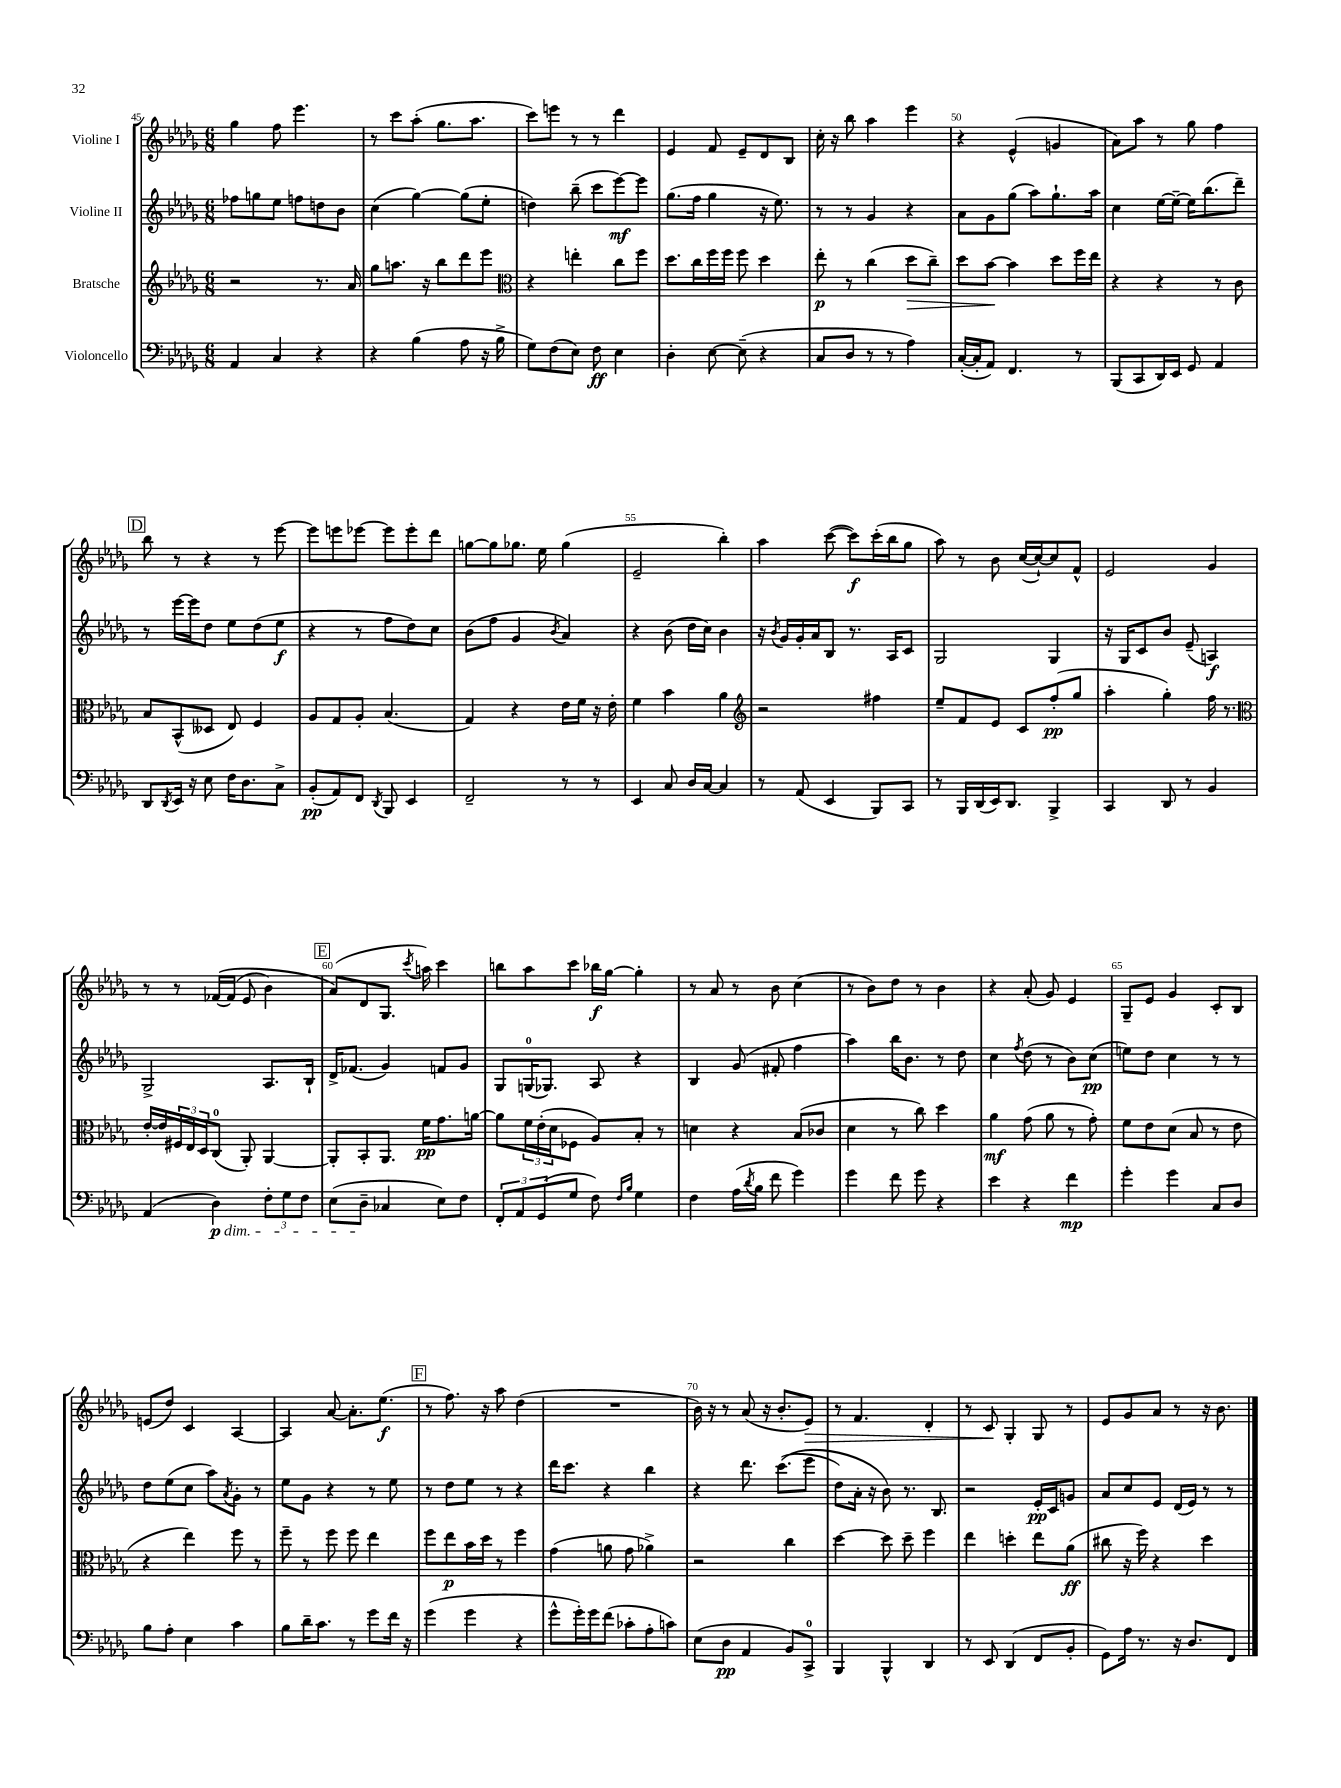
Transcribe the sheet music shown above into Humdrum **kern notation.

**kern	**dynam	**kern	**dynam	**kern	**dynam	**kern	**dynam
*part4	*part4	*part3	*part3	*part2	*part2	*part1	*part1
*staff4	*staff4	*staff3	*staff3	*staff2	*staff2	*staff1	*staff1
*I"Violoncello	*	*I"Bratsche	*	*I"Violine II	*	*I"Violine I	*
*clefF4	*	*clefG2	*	*clefG2	*	*clefG2	*
*k[b-e-a-d-g-]	*	*k[b-e-a-d-g-]	*	*k[b-e-a-d-g-]	*	*k[b-e-a-d-g-]	*
*M6/8	*	*M6/8	*	*M6/8	*	*M6/8	*
=45	=45	=45	=45	=45	=45	=45	=45
4AA-/	.	2r	.	8ff-X\L	.	4gg-\	.
.	.	.	.	8ggn\	.	.	.
4C/	.	.	.	8ee-\J	.	8ff\	.
.	.	.	.	8ffn\L	.	4.eee-\	.
4r	.	8.r	.	8ddn\	.	.	.
.	.	.	.	8b-\J	.	.	.
.	.	16a-/	.	.	.	.	.
=46	=46	=46	=46	=46	=46	=46	=46
4r	.	8gg-\L	.	(4cc\	.	8r	.
.	.	8.aan\J	.	.	.	8ccc\L	.
(4B-\	.	.	.	[4gg-\)	.	(8aa-'\J	.
.	.	16r	.	.	.	.	.
.	.	8bb-\L	.	.	.	8.gg-\L	.
8A-\	.	8ddd-\	.	(8gg-\L]	.	.	.
.	.	.	.	.	.	8.aa-\J	.
16r	.	8eee-\J	.	8ee-'\J	.	.	.
16B-^\	.	.	.	.	.	.	.
=47	=47	=47	=47	=47	=47	=47	=47
*	*	*clefC3	*	*	*	*	*
8G-\L)	.	4r	.	4ddn\)	.	8ccc\L)	.
(8F\	.	.	.	.	.	8eeen\J	.
8E-\J)	.	4een'\	.	(8bb-~\	.	8r	.
8F\	ff	.	.	8ccc\L	.	8r	.
4E-\	.	8cc\L	.	[8eee-\)	mf	4ddd-\	.
.	.	8ff\J	.	8eee-\J]	.	.	.
=48	=48	=48	=48	=48	=48	=48	=48
4D-'\	.	8.dd-\L	.	(8.gg-\L	.	4e-/	.
.	.	16cc\L	.	16ff\Jk	.	.	.
[8E-\	.	16ff\	.	4gg-\	.	8f/	.
.	.	16ff\JJ	.	.	.	.	.
(8E-~\]	.	8ff\	.	.	.	8e-~/L	.
4r	.	4dd-\	.	16r	.	8d-/	.
.	.	.	.	8.ee-\)	.	.	.
.	.	.	.	.	.	8B-/J	.
=49	=49	=49	=49	=49	=49	=49	=49
8C/L	.	8ee-'\	p	8r	.	16cc'\	.
.	.	.	.	.	.	16r	.
8D-/J	.	8r	.	8r	.	8bb-\	.
8r	.	(4cc\	.	4g-/	.	4aa-\	.
8r	.	.	.	.	.	.	.
!	!	!	!LO:HP:b	!	!	!	!
4A-\)	.	8dd-\L	>	4r	.	4eee-\	.
.	.	8cc~\J)	.	.	.	.	.
=50	=50	=50	=50	=50	=50	=50	=50
([16C'/LL	.	8dd-\L	.	8a-\L	.	4r	.
16C'/J]	.	.	.	.	.	.	.
8AA-/J)	.	[8b-\J	.	8g-\	.	.	.
4.FF/	.	4b-\]	]	(8gg-\J	.	(4e-^^/	.
.	.	.	.	8aa-\L)	.	.	.
.	.	8dd-\L	.	8.gg-`\	.	4gn/	.
8r	.	16ff\L	.	.	.	.	.
.	.	16ee-\JJ	.	16aa-\Jk	.	.	.
=51	=51	=51	=51	=51	=51	=51	=51
(8BBB-/L	.	4r	.	4cc\	.	8a-\L)	.
8CC/	.	.	.	.	.	8aa-\J	.
16DD-/L)	.	4r	.	[16ee-\LL	.	8r	.
16EE-/JJ	.	.	.	16ee-~\JJ_	.	.	.
8GG-/	.	.	.	16ee-\KL]	.	8gg-\	.
.	.	.	.	(8.bb-\	.	.	.
4AA-/	.	8r	.	.	.	4ff\	.
.	.	8c\	.	8ddd-~\J)	.	.	.
!!LO:LB:g=z
!!LO:REH:place=s1:t=D
=52	=52	=52	=52	=52	=52	=52	=52
8DD-/L	.	8B-/L	.	8r	.	8bb-\	.
8qDD-/	.	.	.	.	.	.	.
16EE-/Jk	.	(8BB-^^/	.	[16eee-\LL	.	8r	.
16r	.	.	.	16eee-\J]	.	.	.
8E-\	.	8D--X/J	.	8dd-\J	.	4r	.
16F\KL	.	8E-/)	.	8ee-\L	.	.	.
8.D-\	.	.	.	.	.	.	.
.	.	4F/	.	(8dd-\	.	8r	.
8C^\J	.	.	.	8ee-\J	f	[8eee-\	.
=53	=53	=53	=53	=53	=53	=53	=53
(8BB-'/L	pp	8A-/L	.	4r	.	8eee-\L]	.
8AA-/)	.	8G-/	.	.	.	8eeen\	.
8FF/J	.	8A-'/J	.	8r	.	[8eee-X\J	.
8qDD-/	.	.	.	.	.	.	.
8BBB-/	.	(4.B-/	.	8ff\L	.	8eee-\L]	.
4EE-/	.	.	.	8dd-\)	.	8eee-'\	.
.	.	.	.	8cc\J	.	8ddd-\J	.
=54	=54	=54	=54	=54	=54	=54	=54
2FF~/	.	4G-/)	.	(8b-\L	.	[8ggn\L	.
.	.	.	.	8ff\J	.	8gg\]	.
.	.	4r	.	4g-/	.	8.gg-X\J	.
.	.	.	.	.	.	16ee-\	.
.	.	.	.	8qb-/	.	.	.
8r	.	16e-\LL	.	4a-/)	.	(4gg-\	.
.	.	16f\JJ	.	.	.	.	.
8r	.	16r	.	.	.	.	.
.	.	16e-'\	.	.	.	.	.
=55	=55	=55	=55	=55	=55	=55	=55
4EE-/	.	4f\	.	4r	.	2e-~/	.
8C/	.	4b-\	.	(8b-\	.	.	.
16D-/LL	.	.	.	16dd-\LL	.	.	.
[16C/JJ	.	.	.	16cc\JJ)	.	.	.
4C/]	.	4a-\	.	4b-\	.	4bb-'\)	.
=56	=56	=56	=56	=56	=56	=56	=56
*	*	*clefG2	*	*	*	*	*
8r	.	2r	.	16r	.	4aa-\	.
.	.	.	.	8qb-/	.	.	.
.	.	.	.	16g-/LL	.	.	.
(8AA-/	.	.	.	16g-'/	.	.	.
.	.	.	.	16a-/J	.	.	.
4EE-/	.	.	.	8B-/J	.	([8ccc\	.
.	.	.	.	8.r	.	8ccc\L])	f
8BBB-/L)	.	4ff#X\	.	.	.	(16ccc'\L	.
.	.	.	.	16A-/KL	.	16bb-\J	.
8CC/J	.	.	.	8c/J	.	8gg-\J	.
=57	=57	=57	=57	=57	=57	=57	=57
8r	.	8ee-~/L	.	2G-/	.	8aa-\)	.
16BBB-/LL	.	8f/	.	.	.	8r	.
(16DD-/	.	.	.	.	.	.	.
16EE-/J)	.	8e-/J	.	.	.	8b-\	.
8.DD-/J	.	.	.	.	.	.	.
.	.	8c/L	.	.	.	([16cc/LL	.
.	.	.	.	.	.	16cc`/J_)	.
4BBB-^/	.	(8ff'/	pp	4G-/	.	8cc/]	.
.	.	8gg-/J	.	.	.	8f^^/J	.
=58	=58	=58	=58	=58	=58	=58	=58
4CC/	.	4aa-'\	.	16r	.	2e-/	.
.	.	.	.	16G-/KL	.	.	.
.	.	.	.	8c/	.	.	.
8DD-/	.	4gg-'\)	.	8b-/J	.	.	.
8r	.	.	.	(8e-~/	.	.	.
4BB-/	.	16ff\	.	4An/)	f	4g-/	.
.	.	8.r	.	.	.	.	.
!!LO:LB:g=z
=59	=59	=59	=59	=59	=59	=59	=59
*	*	*clefC3	*	*	*	*	*
(4AA-/	.	[16e-'/LL	.	2G-^/	.	8r	.
.	.	16e-/]	.	.	.	.	.
.	.	24F#X/	.	.	.	8r	.
.	.	24E-/	.	.	.	.	.
.	.	24D-/J	.	.	.	.	.
!LO:TX:b:i:t=dim.	!	!	!	!	!	!	!
4D-\)	p	(8C/J	.	.	.	([16f-X/LL	.
.	.	.	.	.	.	(16f-/JJ]	.
.	.	8AA-'/)	.	.	.	8e-/	.
12F'\L	.	[4AA-/	.	8.A-/L	.	4b-\)	.
12G-\	.	.	.	.	.	.	.
12F\J	.	.	.	.	.	.	.
.	.	.	.	16B-`/Jk	.	.	.
!!LO:REH:place=s1:t=E
=60	=60	=60	=60	=60	=60	=60	=60
(8E-\L	.	8AA-'/L]	.	16d-^/KL	.	(8a-/L)	.
.	.	.	.	(8.f-X/J	.	.	.
8D-~\J	.	8BB-'/	.	.	.	8d-/	.
4C-X/	.	8.AA-/J	.	4g-/)	.	8.G-/J	.
.	.	.	.	.	.	8qccc/	.
.	.	16f\KL	pp	.	.	16aan\)	.
8E-\L)	.	8.g-\	.	8fn/L	.	4ccc\	.
8F\J	.	.	.	8g-/J	.	.	.
.	.	[16an\Jk	.	.	.	.	.
=61	=61	=61	=61	=61	=61	=61	=61
12FF'/L	.	8a\L]	.	8G-/L	.	8bbn\L	.
12AA-/	.	.	.	.	.	.	.
.	.	24f\L	.	(16Gn/K	.	8aa-\	.
(12GG-/	.	(24e-'\	.	.	.	.	.
.	.	.	.	8.G-X/J)	.	.	.
.	.	24d-\J	.	.	.	.	.
8G-/J	.	8F-X\J	.	.	.	8ccc\J	.
8F\)	.	8A-/L)	.	8A-/	.	16bb-X\LL	f
.	.	.	.	.	.	[16gg-\JJ	.
16qqF/LL	.	.	.	.	.	.	.
16qqB-/JJ	.	.	.	.	.	.	.
4G-\	.	8B-'/J	.	4r	.	4gg-'\]	.
.	.	8r	.	.	.	.	.
=62	=62	=62	=62	=62	=62	=62	=62
4F\	.	4dn\	.	4B-/	.	8r	.
.	.	.	.	.	.	8a-/	.
(16A-\LL	.	4r	.	(8g-/	.	8r	.
8qd-/	.	.	.	.	.	.	.
16B-\JJ	.	.	.	.	.	.	.
8f\	.	.	.	8f#X'/	.	8b-\	.
4g-\)	.	(8B-/L	.	4ff\	.	(4cc\	.
.	.	8c-X/J	.	.	.	.	.
=63	=63	=63	=63	=63	=63	=63	=63
4g-\	.	4d-\	.	4aa-\)	.	8r	.
.	.	.	.	.	.	8b-\L)	.
8f\	.	8r	.	16bb-\KL	.	8dd-\J	.
.	.	.	.	8.b-\J	.	.	.
8g-\	.	8cc\)	.	.	.	8r	.
4r	.	4dd-\	.	8r	.	4b-\	.
.	.	.	.	8dd-\	.	.	.
=64	=64	=64	=64	=64	=64	=64	=64
4e-\	.	4a-\	mf	4cc\	.	4r	.
.	.	.	.	8qff/	.	.	.
4r	.	(8g-\	.	(8dd-\	.	(8a-'/	.
.	.	8a-\	.	8r	.	8g-/)	.
4f\	mp	8r	.	8b-\L)	.	4e-/	.
.	.	8g-'\)	.	(8cc\J	pp	.	.
=65	=65	=65	=65	=65	=65	=65	=65
4g-'\	.	8f\L	.	8een\L)	.	8G-~/L	.
.	.	8e-\	.	8dd-\J	.	8e-/J	.
4g-\	.	(8d-\J	.	4cc\	.	4g-/	.
.	.	8B-/	.	.	.	.	.
8C/L	.	8r	.	8r	.	8c'/L	.
8D-/J	.	8e-\	.	8r	.	8B-/J	.
!!LO:LB:g=z
=66	=66	=66	=66	=66	=66	=66	=66
8B-\L	.	4r	.	8dd-\L	.	(8en/L	.
8A-'\J	.	.	.	(8ee-\	.	8dd-/J)	.
4E-\	.	4ee-\)	.	8cc\J	.	4c/	.
.	.	.	.	8aa-\L)	.	.	.
.	.	.	.	8qa-/	.	.	.
4c\	.	8ff\	.	8g-'\J	.	[4A-/	.
.	.	8r	.	8r	.	.	.
=67	=67	=67	=67	=67	=67	=67	=67
8B-\L	.	8ff~\	.	8ee-\L	.	4A-/]	.
16d-~\K	.	8r	.	8g-\J	.	.	.
8.c\J	.	.	.	.	.	.	.
.	.	8ff\	.	4r	.	[8a-/	.
8r	.	8ff\	.	.	.	8.a-'\L]	.
8g-\L	.	4ee-\	.	8r	.	.	.
.	.	.	.	.	.	(8.ee-\J	f
16f\Jk	.	.	.	8ee-\	.	.	.
16r	.	.	.	.	.	.	.
!!LO:REH:place=s1:t=F
=68	=68	=68	=68	=68	=68	=68	=68
(4g-\	.	8ff\L	.	8r	.	8r	.
.	.	8ee-\	p	8dd-\L	.	8.ff\)	.
4g-\	.	16b-\L	.	8ee-\J	.	.	.
.	.	16dd-\JJ	.	.	.	16r	.
.	.	8r	.	8r	.	8aa-\	.
4r	.	4ff\	.	4r	.	(4dd-\	.
=69	=69	=69	=69	=69	=69	=69	=69
8g-^^\L	.	(4g-\	.	16ddd-\KL	.	2.r	.
.	.	.	.	8.ccc\J	.	.	.
16g-'\L)	.	.	.	.	.	.	.
16g-\J	.	.	.	.	.	.	.
(8f\J	.	8an\	.	4r	.	.	.
8c-X'\L	.	8g-\	.	.	.	.	.
8A-'\	.	4a-X^\)	.	4bb-\	.	.	.
8cn\J)	.	.	.	.	.	.	.
=70	=70	=70	=70	=70	=70	=70	=70
(8E-\L	.	2r	.	4r	.	16b-\)	.
.	.	.	.	.	.	16r	.
8D-\J	pp	.	.	.	.	8r	.
4AA-/	.	.	.	8.ddd-\	.	(8a-/	.
.	.	.	.	.	.	16r	.
.	.	.	.	((8.ccc\L	.	8.b-'/L	.
8BB-/L)	.	4cc\	.	.	.	.	.
!	!	!	!	!	!	!	!LO:HP:b
8CC^/J	.	.	.	8eee-\J	.	8e-/J)	>
=71	=71	=71	=71	=71	=71	=71	=71
4BBB-/	.	[4dd-\	.	8dd-\L)	.	8r	.
.	.	.	.	16a-'\Jk	.	4.f/	.
.	.	.	.	16r	.	.	.
4BBB-^^/	.	8dd-\]	.	8b-\)	.	.	.
.	.	8dd-~\	.	8.r	.	.	.
4DD-/	.	4ff\	.	.	.	4d-'/	.
.	.	.	.	8.B-/	.	.	.
=72	=72	=72	=72	=72	=72	=72	=72
8r	.	4ee-\	.	2r	.	8r	.
8EE-/	.	.	.	.	.	8c/	.
(4DD-/	.	4ddn'\	.	.	.	4G-'/	]
8FF/L	.	8ee-\L	.	16e-'/LL	pp	8G-/	.
.	.	.	.	16c/J	.	.	.
8BB-'/J	.	(8a-\J	ff	8gn/J	.	8r	.
=73	=73	=73	=73	=73	=73	=73	=73
8GG-\L)	.	8cc#X\	.	8a-/L	.	8e-/L	.
16A-\Jk	.	16r	.	8cc/	.	8g-/	.
8.r	.	16ff\)	.	.	.	.	.
.	.	4r	.	8e-/J	.	8a-/J	.
16r	.	.	.	(16d-/LL	.	8r	.
8.D-/L	.	.	.	16e-/JJ)	.	.	.
.	.	4dd-\	.	8r	.	16r	.
.	.	.	.	.	.	8.b-\	.
8FF/J	.	.	.	8r	.	.	.
==	==	==	==	==	==	==	==
*-	*-	*-	*-	*-	*-	*-	*-
